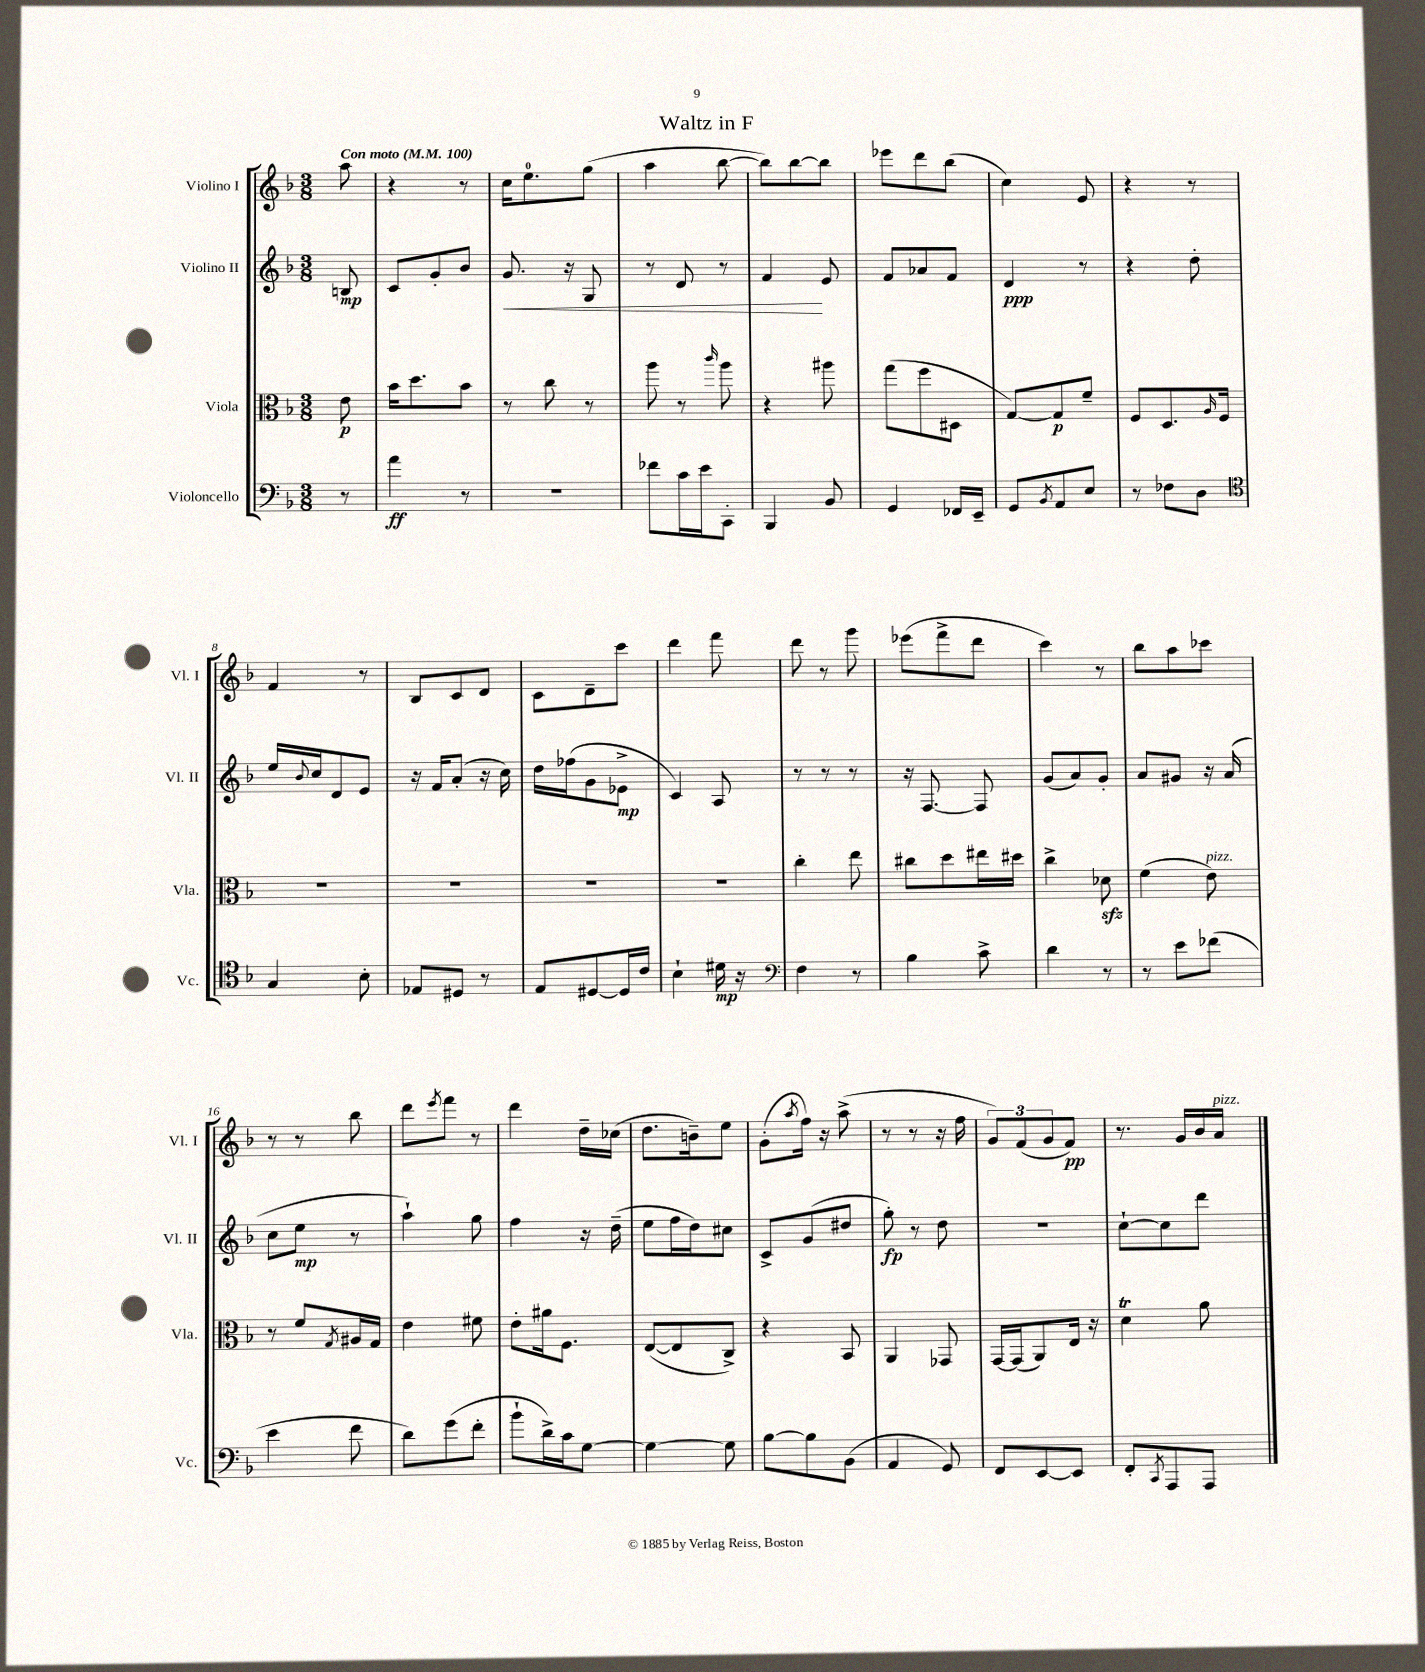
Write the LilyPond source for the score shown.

\header { title = "Waltz in F" }
<<
\new StaffGroup <<
\new Staff = "s0" \with { instrumentName = "Violino I" shortInstrumentName = "Vl. I" } {
    \clef treble \key f \major \numericTimeSignature \time 3/8 \partial 8 \tempo "Con moto" 4 = 100
    a''8 |
    r4 r8 |
    c''16 e''8.-0 g''8( |
    a''4 bes''8~ |
    bes''8) bes''8~ bes''8 |
    ees'''8 d'''8 bes''8( |
    c''4) e'8 |
    r4 r8 |
    f'4 r8 |
    bes8 c'8 d'8 |
    c'8 d'8-- c'''8 |
    d'''4 f'''8 |
    d'''8 r8 g'''8 |
    ees'''8( f'''8-> d'''8 |
    c'''4) r8 |
    bes''8 a''8 ces'''8 |
    r8 r8 bes''8 |
    d'''8 \acciaccatura { e'''8 } f'''8 r8 |
    d'''4 d''16-- ces''16( |
    d''8. b'16--) e''8 |
    g'8-.( \acciaccatura { a''8 } f''16) r16 a''8->( |
    r8 r8 r16 f''16 |
    \tuplet 3/2 { g'8) f'8( g'8 } f'8\pp) |
    r8. g'16 bes'16 a'16^\markup { \italic "pizz." } \bar "|." |
}
\new Staff = "s1" \with { instrumentName = "Violino II" shortInstrumentName = "Vl. II" } {
    \clef treble \key f \major \numericTimeSignature \time 3/8 \partial 8
    b8\mp |
    c'8 g'8-. bes'8 |
    g'8.\< r16 g8 |
    r8 d'8 r8 |
    f'4\! e'8 |
    f'8 aes'8 f'8 |
    d'4\ppp r8 |
    r4 d''8-. |
    e''16 \appoggiatura { bes'8 } c''16 d'8 e'8 |
    r16 f'16 a'8-.( r16 c''16) |
    d''16 fes''16( g'8 ees'8->\mp |
    c'4) a8 |
    r8 r8 r8 |
    r16 f8.~ f8 |
    g'8( a'8) g'8-. |
    a'8 gis'8 r16 a'16( |
    c''8 e''8\mp r8 |
    a''4-!) g''8 |
    f''4 r16 d''16--( |
    e''8 f''16 d''16) cis''8 |
    c'8-> g'8( dis''8 |
    g''8-.\fp) r8 d''8 |
    r4. |
    c''8~-! c''8 d'''8 \bar "|." |
}
\new Staff = "s2" \with { instrumentName = "Viola" shortInstrumentName = "Vla." } {
    \clef alto \key f \major \numericTimeSignature \time 3/8 \partial 8
    e'8\p |
    bes'16 d''8. bes'8 |
    r8 c''8 r8 |
    a''8 r8 \grace { c'''16 } a''8 |
    r4 ais''8 |
    g''8( f''8 dis8 |
    g8~) g8\p f'8-- |
    f8 d8. \grace { a16 } f16 |
    R4. |
    R4. |
    R4. |
    R4. |
    c''4-. e''8 |
    cis''8 d''8 eis''16 dis''16 |
    c''4-> des'8\sfz |
    f'4( e'8^\markup { \italic "pizz." }) |
    r8 f'8 \acciaccatura { g8 } ais16 g16 |
    e'4 fis'8 |
    e'8-. ais'16 f8. |
    e8~( e8 c8->) |
    r4 bes,8 |
    a,4 ges,8 |
    g,16~ g,16( a,8) e16 r16 |
    d'4\trill a'8 \bar "|." |
}
\new Staff = "s3" \with { instrumentName = "Violoncello" shortInstrumentName = "Vc." } {
    \clef bass \key f \major \numericTimeSignature \time 3/8 \partial 8
    r8 |
    a'4\ff r8 |
    R4. |
    fes'8 c'16 e'16 c,8-. |
    bes,,4 bes,8 |
    g,4 fes,16 e,16-- |
    g,8 \acciaccatura { bes,8 } a,8 e8 |
    r8 fes8 d8 |
    \clef tenor g4 bes8-. |
    ees8 dis8 r8 |
    e8 dis8~ dis16 c'16 |
    bes4-! dis'16\mp r16 |
    \clef bass f4 r8 |
    bes4 c'8-> |
    d'4 r8 |
    r8 e'8 fes'8( |
    e'4 f'8 |
    d'8) g'8( f'8-. |
    bes'8-! d'16->) c'16 g8~ |
    g4~ g8 |
    bes8~ bes8 bes,8( |
    a,4 g,8) |
    f,8 e,8~ e,8 |
    f,8-. \acciaccatura { c,8 } a,,8 a,,8 \bar "|." |
}
>>
>>
